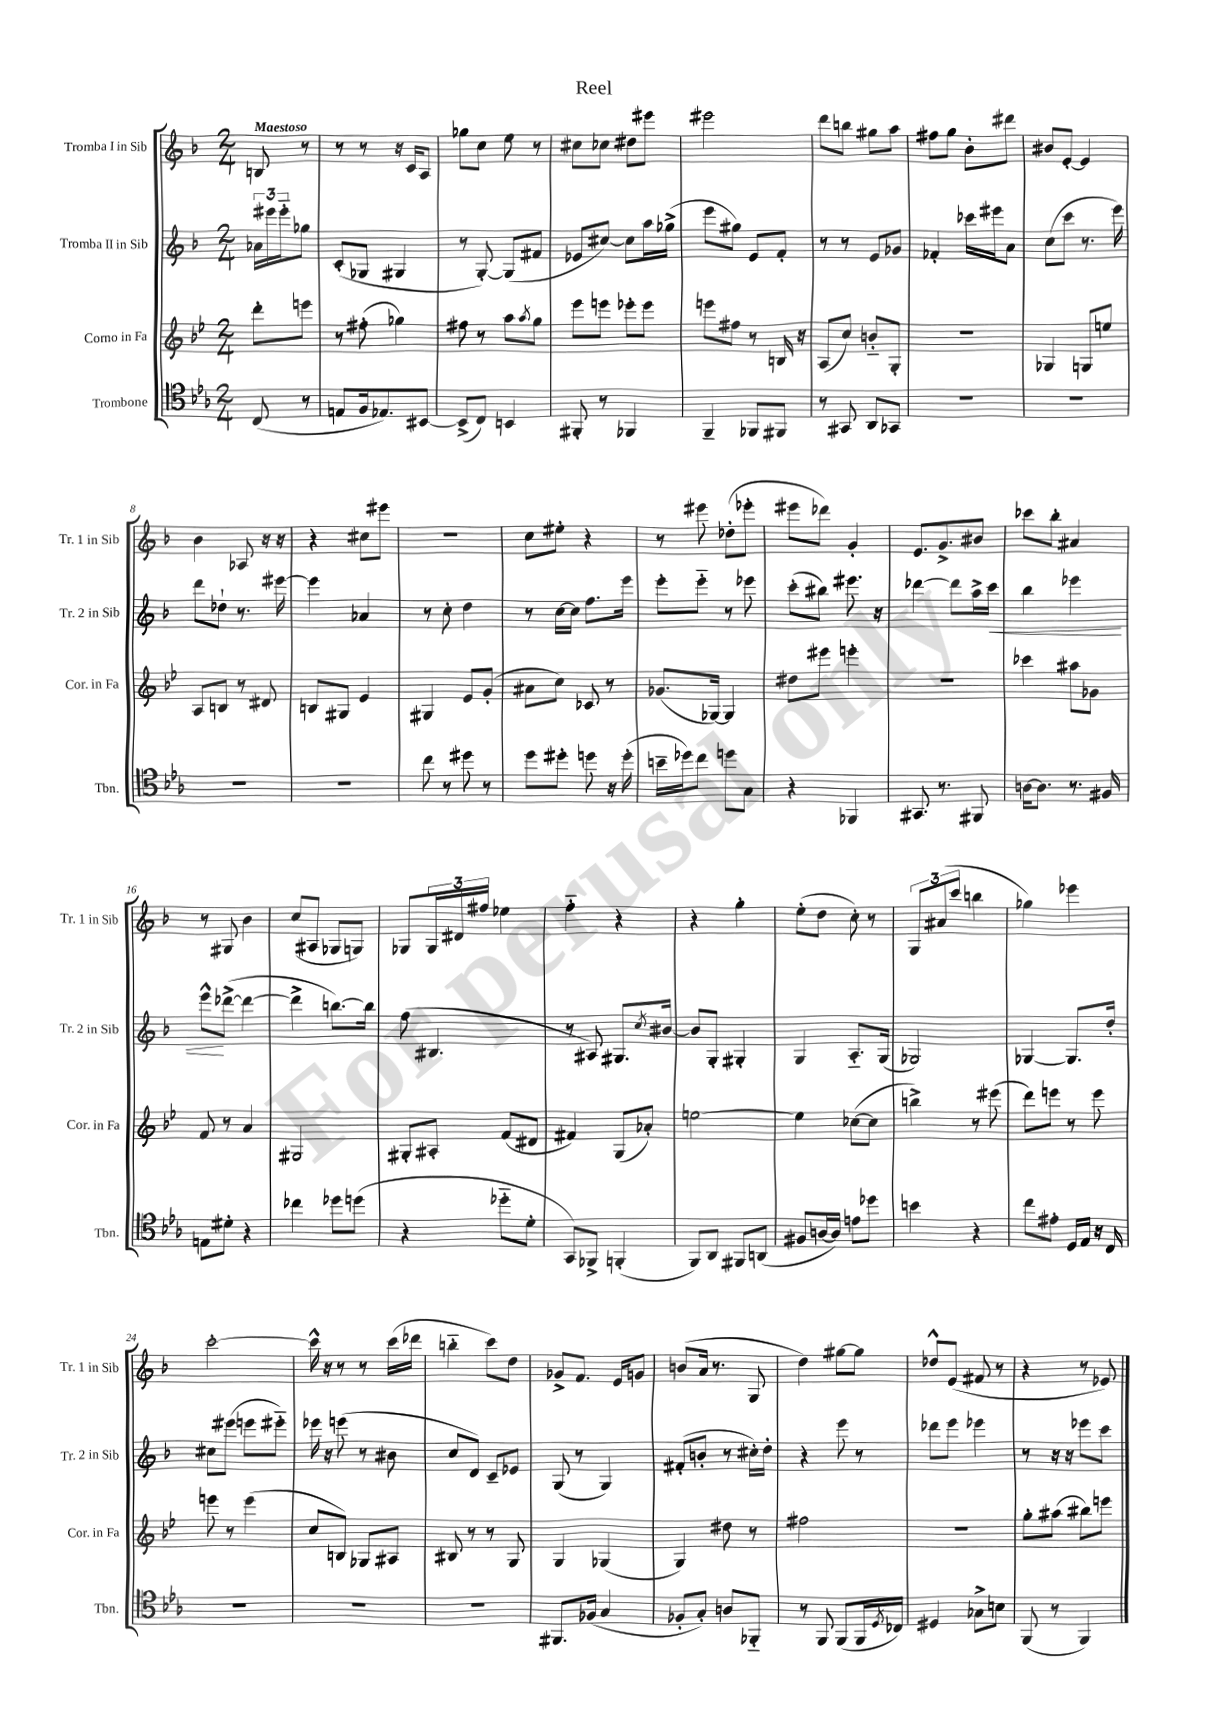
\header { title = "Reel" }
<<
\new StaffGroup <<
\new Staff = "s0" \with { instrumentName = "Tromba I in Sib" shortInstrumentName = "Tr. 1 in Sib" } {
    \clef treble \key f \major \numericTimeSignature \time 2/4 \partial 4 \tempo "Maestoso"
    b8 r8 |
    r8 r8 r16 c'16 a8 |
    ges''8 c''8 e''8 r8 |
    cis''8 ces''8 dis''8 eis'''8 |
    eis'''2 |
    d'''8 b''8 gis''8 a''8 |
    fis''8 g''8 bes'8-. dis'''8 |
    bis'8 e'8~-. e'4 |
    bes'4 aes8 r16 r16 |
    r4 cis''8 eis'''8 |
    r2 |
    c''8 eis''8-. r4 |
    r8 eis'''8 des''8-.( ees'''8-. |
    eis'''8 des'''8) g'4-. |
    e'8. g'8.-> bis'8 |
    ces'''8 bes''8-. ais'4 |
    r8 gis8 bes'4 |
    c''8( ais8 ges8 g8) |
    ges8 \tuplet 3/2 { ges16 dis'16 fis''16 } ees''4 |
    f''4-_ r4 |
    r4 g''4-. |
    e''8-.( d''8 c''8-.) r8 |
    \tuplet 3/2 { g8 ais'8( c'''8 } b''4 |
    ges''4) ees'''4 |
    c'''2~-. |
    c'''16-^ r16 r8 r8 c'''16( des'''16 |
    b''4-_ c'''8) d''8 |
    ges'8-> f'8. e'16 g'8 |
    b'8( a'16 r8. g8 |
    d''4) gis''8~ gis''8 |
    des''8-^ e'8( fis'8 r8 |
    r4 r8 ees'8) \bar "|." |
}
\new Staff = "s1" \with { instrumentName = "Tromba II in Sib" shortInstrumentName = "Tr. 2 in Sib" } {
    \clef treble \key f \major \numericTimeSignature \time 2/4 \partial 4
    \tuplet 3/2 { aes'16 eis'''16 eis'''16-_ } ges''8 |
    c'8-.( ges8 gis4 |
    r8 g8~-.) g8( fis'8 |
    ees'8 cis''8~) cis''8 a''16 ges''16->( |
    e'''8 gis''8) e'8 f'8-. |
    r8 r8 e'8 ges'8 |
    fes'4-. ces'''16 eis'''16 a'8 |
    c''8( c'''8 r8. e'''16) |
    d'''8 des''8-! r8. eis'''16~ |
    eis'''4 aes'4 |
    r8 c''8-. d''4 |
    r8 c''16~ c''16 f''8. e'''16 |
    e'''8-. e'''8-_ r8 ees'''8 |
    c'''8-.( bis''8) eis'''8. r16 |
    des'''4~ des'''8 a''16-> c'''16\< |
    bes''4 ees'''4 |
    e'''8-^\! des'''8~->( des'''4~ |
    des'''4-> b''8.~) b''16 |
    f''8( bis4. |
    r8 ais8) gis8. \acciaccatura { c''8 } bis'16~ |
    bis'8 g8-. gis4-. |
    g4 a8.-_ g16( |
    ges2) |
    ges4~ ges8. d''16-. |
    cis''8 eis'''8( e'''8 eis'''8-_) |
    ees'''16 r16 e'''8( r8 bis'8 |
    c''8 d'8) c'8-- ees'8 |
    g8( r8 g4) |
    fis'8-.( b'8-. r8 cis''16-.) d''16-. |
    r4 e'''8 r8 |
    des'''8 e'''8 ees'''4 |
    r8 r16 r16 ees'''8 c'''8 \bar "|." |
}
\new Staff = "s2" \with { instrumentName = "Corno in Fa" shortInstrumentName = "Cor. in Fa" } {
    \clef treble \key bes \major \numericTimeSignature \time 2/4 \partial 4
    d'''8-. e'''8 |
    r8 fis''8-.( ges''4) |
    fis''8 r8 a''8 \acciaccatura { a''8 } g''8 |
    ees'''8 e'''8 ees'''8-. ees'''8 |
    e'''8 fis''8 r8 b16 r16 |
    a8( c''8) b'8-_ g8-. |
    R2 |
    ges4 g8 e''8 |
    a8 b8 r8 dis'8 |
    b8 gis8 ees'4 |
    gis4 ees'8 g'8-.( |
    ais'8 c''8) ces'8 r8 |
    ges'8.( ges16~) ges4 |
    dis''8 eis'''8 e'''4-. |
    r2 |
    ces'''4 ais''8 ges'8 |
    f'8 r8 a'4 |
    gis2 |
    gis8-. ais8-. f'8( dis'8 |
    fis'4) g8( aes'8-.) |
    e''2~ |
    e''4 ces''8~( ces''8 |
    b''4->) r8 eis'''8( |
    d'''8) e'''8 r8 e'''8 |
    e'''8 r8 e'''4( |
    c''8 b8) ges8 ais8 |
    bis8 r8 r8 g8 |
    g4 ges4( |
    g4) dis''8 r8 |
    fis''2 |
    r2 |
    g''8-. ais''8( bis''8) e'''8 \bar "|." |
}
\new Staff = "s3" \with { instrumentName = "Trombone" shortInstrumentName = "Tbn." } {
    \clef tenor \key ees \major \numericTimeSignature \time 2/4 \partial 4
    c8( r8 |
    e8 f16 ees8.) bis,8~ |
    bis,8->( c8) b,4 |
    fis,8-. r8 fes,4 |
    f,4-- fes,8 fis,8 |
    r8 gis,8 aes,8 ges,8 |
    R2 |
    R2 |
    R2 |
    R2 |
    c''8 r8 dis''8 r8 |
    d''8 dis''8-. d''8 r16 d''16-.( |
    b'16-- des''16) c''8 d''8 g8 |
    r4 fes,4 |
    gis,8. r8. fis,8 |
    a16~ a8. r8. fis16 |
    e8 dis'8-. r4 |
    ces''4 des''8 d''8( |
    r4 des''8-_ d'8-. |
    g,8) fes,8-> f,4-.( |
    f,8) aes,8 fis,8 a,8( |
    fis8 a16~ a16) e'8 des''8 |
    b'4 r4 |
    c''8 eis'8-. d16 ees16 r16 c16 |
    R2 |
    R2 |
    R2 |
    fis,8. fes16( g4 |
    fes8-. g8-.) a8 fes,8-_ |
    r8 f,8 f,8( f,16 \acciaccatura { d8 } ces16) |
    dis4 ges8-> b8 |
    f,8( r8 f,4) \bar "|." |
}
>>
>>
